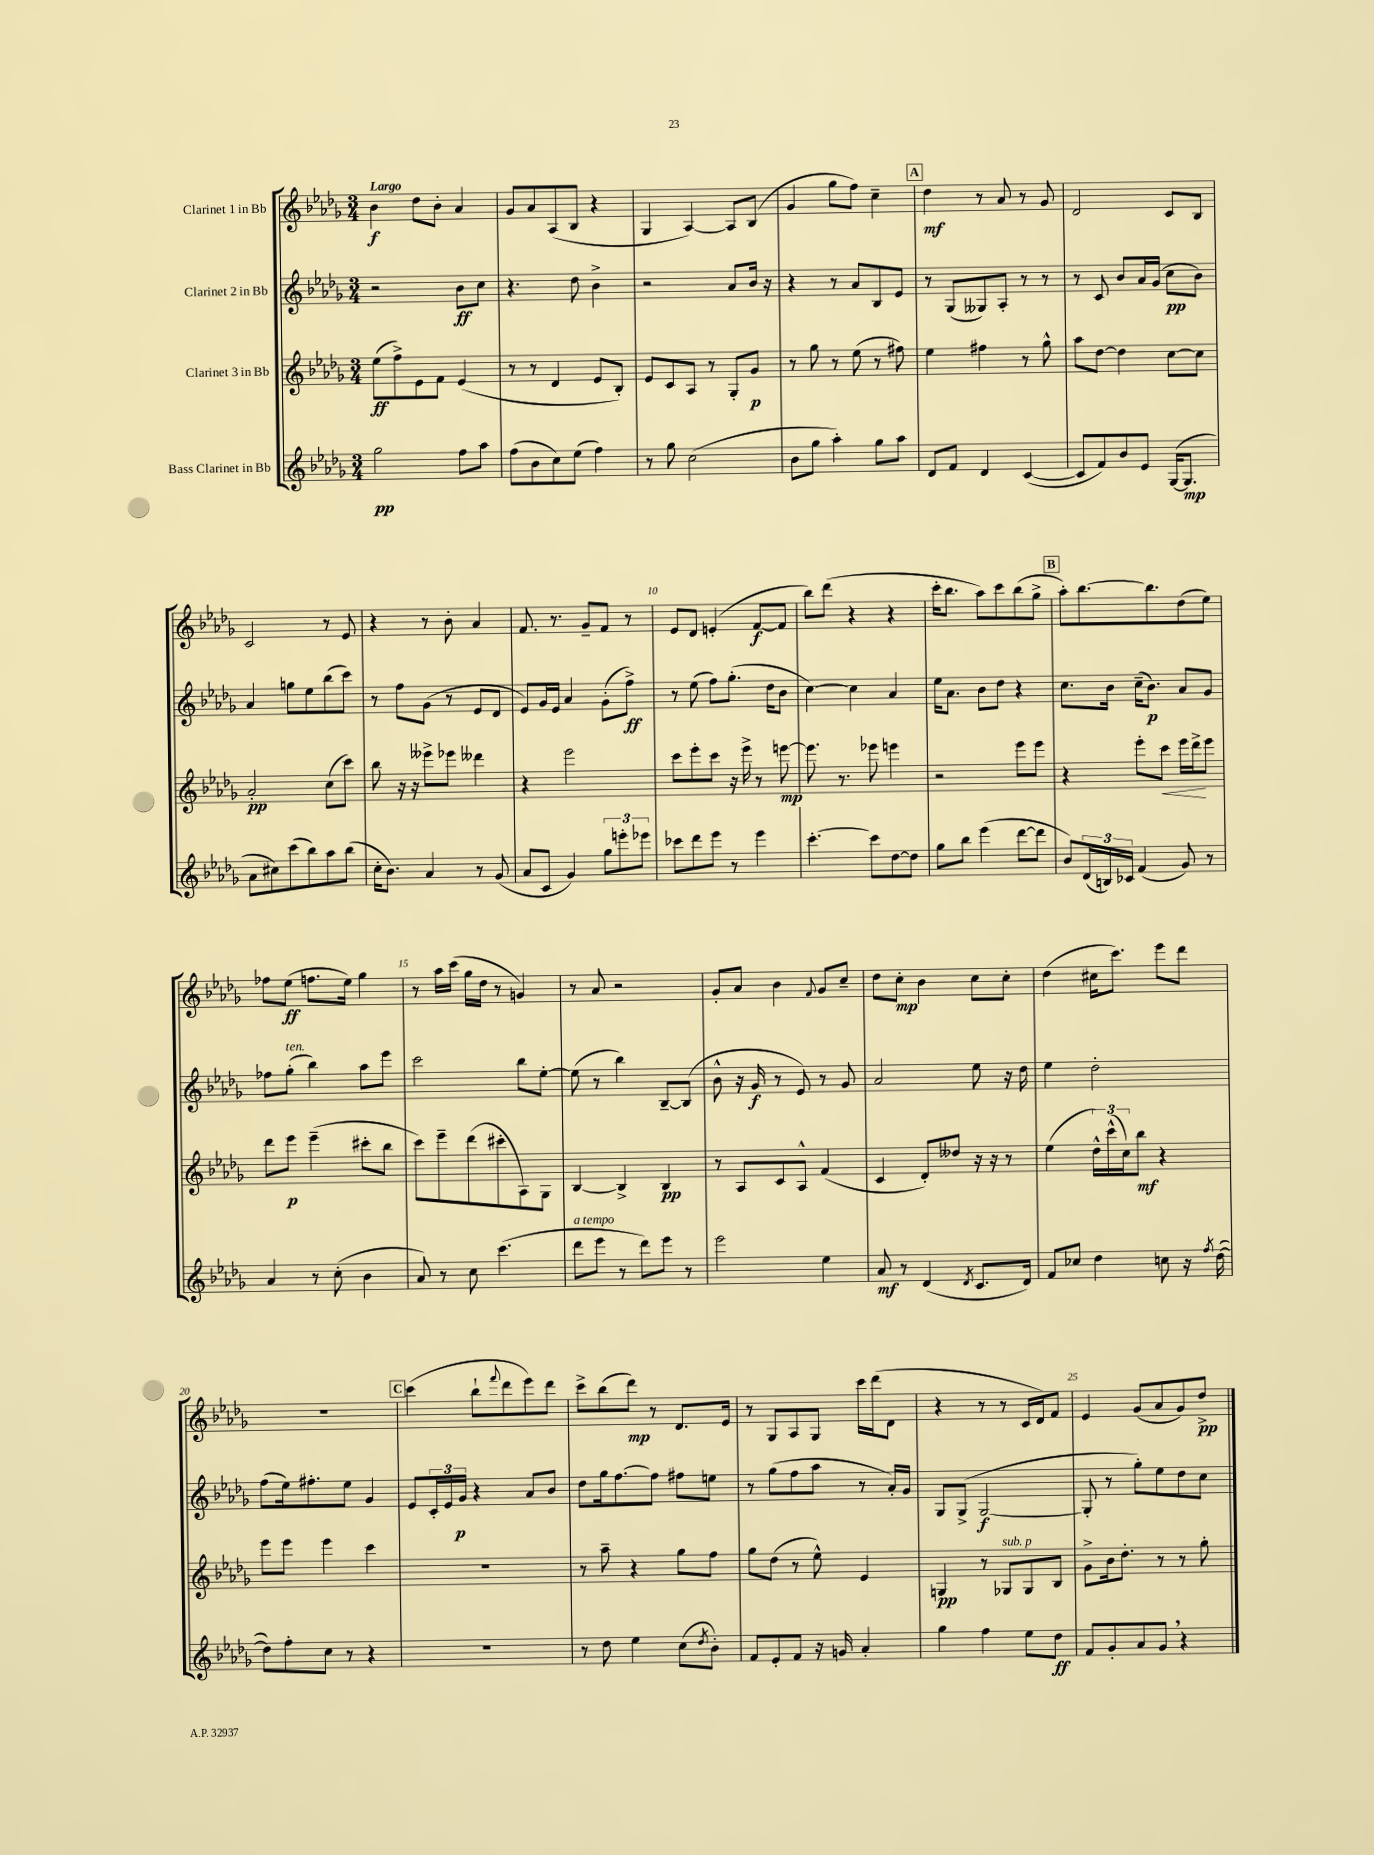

**kern	**kern	**kern	**kern
*staff4	*staff3	*staff2	*staff1
*clefG2	*clefG2	*clefG2	*clefG2
*k[b-e-a-d-g-]	*k[b-e-a-d-g-]	*k[b-e-a-d-g-]	*k[b-e-a-d-g-]
*M3/4	*M3/4	*M3/4	*M3/4
2gg-\	(8ee-\L	2r	4b-\
.	8ff^\)	.	.
.	8e-\	.	8dd-\L
.	8f\J	.	8b-'\J
8ff\L	(4e-/	8b-\L	4a-/
8aa-\J	.	8cc\J	.
=	=	=	=
(8ff\L	8r	4.r	8g-/L
8b-\	8r	.	8a-/
8cc\)	4d-/	.	(8A-/
(8ee-\J	.	8dd-\	8B-/J
4ff\)	8e-/L	4b-^\	4r
.	8B-'/J)	.	.
=	=	=	=
8r	8e-/L	2r	4G-/
8gg-\	8c/	.	.
(2cc\	8A-/J	.	[4A-/)
.	8r	.	.
.	8G-'/L	8a-/L	8A-/]L
.	8g-/J	16b-/Jk	(8B-/J
.	.	16r	.
=	=	=	=
8b-\L	8r	4r	4g-/
8gg-\J	8gg-\	.	.
4aa-'\)	8r	8r	8gg-\L
.	(8ee-\	8a-/L	8ff\J)
8gg-\L	8r	8B-/	4cc~\
8aa-\J	8ff#\)	8e-/J	.
=	=	=	=
8d-/L	4ee-\	8r	4dd-\
8f/J	.	(8G-/L	.
4d-/	4ff#\	8G--/)	8r
.	.	8A-'/J	8a-/
([4c/	8r	8r	8r
.	8gg-^^\	8r	8g-/
=	=	=	=
8c/]L	8aa-\L	8r	2d-/
8f/)	[8dd-\J	8c/	.
8b-/	4dd-\]	8b-/L	.
8e-/J	.	16a-/L	.
.	.	(16g-/JJ	.
([16G-/LK	[8cc\L	8cc\L	8c/L
8.G-/]J	.	.	.
.	8cc\]J	8b-\J)	8B-/J
=	=	=	=
8a-\L	2a-'/	4a-/	2c/
8cc#\)	.	.	.
(8ccc\	.	8gg\L	.
8bb-\)	.	8ee-\	.
8aa-\	(8cc\L	(8bb-\	8r
(8bb-\J	8ccc\J)	8ccc\J)	8e-/
=	=	=	=
16cc'\LK	8bb-\	8r	4r
8.b-\J)	.	.	.
.	16r	8ff\L	.
.	16r	.	.
4a-/	8eee--^\L	(8g-\J	8r
.	8eee-\J	8r	8b-'\
8r	4ddd--\	8e-/L	4a-/
(8g-/	.	8d-/J	.
=	=	=	=
8a-/L	4r	8e-/L)	8.f/
8c/J	.	16g-/L	.
.	.	16e-/JJ	8.r
4g-/)	2eee-\	4a-/	.
.	.	.	8g-~/L
12gg-\L	.	(8g-'\L	8f/J
12eee'\	.	.	.
.	.	8ff^\J)	8r
12eee-\J	.	.	.
=	=	=	=
8ccc-\L	8ccc\L	8r	8e-/L
8ddd-\	8eee-'\	(8ee-\	8d-/J
8eee-\J	8ccc\J	8ff\L)	(4e'/
8r	16r	(8.gg-'\J	.
.	16eee-^\	.	.
4eee-\	8r	.	[8f/L
.	.	16dd-\LK	.
.	[8eee\	8b-\J	8f/]J
=	=	=	=
[4.ccc'\	8.eee\]	[4cc\)	8bb-\L)
.	.	.	(8ddd-\J
.	8.r	.	.
.	.	4cc\]	4r
8ccc\]L	8eee-\	.	.
[8dd-\	4eee\	4a-/	4r
8dd-\]J	.	.	.
=	=	=	=
8gg-\L	2r	16ee-\LK	16ccc'\LK
.	.	8.a-\J	8.bb-\J
8bb-\J	.	.	.
(4eee-\	.	8b-\L	8aa-\L)
.	.	8dd-\J	8ccc\
[8ddd-\L	8eee-\L	4r	(8bb-\
8ddd-\]J	8eee-\J	.	8gg-^\J
=	=	=	=
8b-/L)	4r	8.cc\L	8aa-'\L)
(24d-/L	.	.	[8.bb-\
24B/)	.	.	.
.	.	16b-\Jk	.
24c-/JJ	.	.	.
(4f/	8eee-'\L	(16cc~\LK	.
.	.	8.b-\J)	8.bb-\]
.	8ccc\J	.	.
8g-/)	16eee-\LL	8a-/L	(8dd-\
.	16ddd-^\J	.	.
8r	8eee-\J	8g-/J	8ee-\J)
=	=	=	=
4a-/	8ddd-\L	8ff-\L	8ff-\L
.	8eee-\J	(8gg-'\J	(8ee-\J
8r	(4eee-~\	4bb-\)	8.ff\L
(8cc'\	.	.	.
.	.	.	16ee-\Jk)
4b-\	8ccc#'\L	8aa-\L	4gg-\
.	8bb-\J	8eee-\J	.
=	=	=	=
8a-/)	8ccc\L)	2ccc\	8r
8r	8eee-~\	.	16aa-\LL
.	.	.	(16ccc\JJ
8cc\	(8ddd-\	.	16gg-\LL
.	.	.	16dd-\JJ
(4.ccc\	8ccc#'\	.	8r
.	8A-\)	8bb-\L	4g/)
.	8G-\J	[8ee-'\J	.
=	=	=	=
8ddd-\L	[4B-/	(8ee-\]	8r
8eee-\J	.	8r	8a-/
8r	4B-^/]	4bb-\)	2r
8ddd-\L)	.	.	.
8eee-\J	4B-/	[8B-~/L	.
8r	.	(8B-/]J	.
=	=	=	=
2eee-\	8r	8b-^^\	8g-'/L
.	8A-/L	16r	8a-/J
.	.	16g-/	.
.	8c/	8r	4b-\
.	8A-^^/J	8e-/)	.
.	.	.	8qqf/
4ee-\	(4f/	8r	8g-/L
.	.	8g-/	8cc~/J
=	=	=	=
8a-/	4c/	2a-/	8dd-\L
8r	.	.	8cc'\J
(4d-/	8d-'/L)	.	4b-\
.	8dd--/J	.	.
8qd-/	.	.	.
8.c/L	16r	8ee-\	8cc\L
.	16r	.	.
.	8r	16r	8cc'\J
16d-/Jk)	.	16dd-\	.
=	=	=	=
8f/L	(4ee-\	4ee-\	(4dd-\
8cc-/J	.	.	.
4dd-\	24dd-^^\LL)	2dd-'\	16cc#\LK
.	(24ccc^^\	.	.
.	.	.	8.ccc\J)
.	24cc\J)	.	.
.	8bb-\J	.	.
8cc\	4r	.	8eee-\L
16r	.	.	8ddd-\J
8qff/	.	.	.
([16dd-\	.	.	.
=	=	=	=
8dd-\]L)	8eee-\L	(8ff\L	2.r
8ff'\	8eee-\J	16ee-\k)	.
.	.	8.ff#'\	.
8cc\J	4eee-\	.	.
8r	.	8ee-\J	.
4r	4ccc\	4g-/	.
=	=	=	=
2.r	2.r	8e-/L	(4ccc\
.	.	24c'/L	.
.	.	24e-/	.
.	.	24g-/JJ	.
.	.	4r	8bb-`\L
.	.	.	8qqfff/
.	.	.	8ddd-\
.	.	8a-/L	8eee-\)
.	.	8b-/J	8ddd-\J
=	=	=	=
8r	8r	8dd-\L	8ccc^\L
8dd-\	8aa-~\	16gg-\k	(8bb-\
.	.	[8.ff\	.
4ee-\	4r	.	8ddd-\J)
.	.	8ff\]J	8r
(8cc\L	8gg-\L	8ff#\L	8.d-/L
8qdd-/	.	.	.
8b-'\J)	8ff\J	8ee\J	.
.	.	.	16e-/Jk
=	=	=	=
8f/L	8gg-\L	8r	8r
8e-'/	(8dd-\J	(8gg-\L	8G-/L
8f/J	8r	8ff\	8A-/
16r	8ee-^^\)	8aa-\J	8G-/J
16g/	.	.	.
4a-'/	4e-/	8r	16ccc\LL
.	.	.	(16ddd-\J
.	.	16a-'/LL)	8d-\J
.	.	16g-/JJ	.
=	=	=	=
4gg-\	4G/	8G-/L	4r
.	.	(8G-^/J	.
4ff\	8r	[2G-/	8r
.	8G-/L	.	8r
8ee-\L	8G-/	.	16c/LL
.	.	.	16d-/J)
8dd-\J	8B-/J	.	8f/J
=	=	=	=
8f/L	8g-^\L	8G-'/]	4e-/
8g-'/	16b-\k	8r	.
.	8.dd-'\J	.	.
8a-/	.	8gg-'\L)	(8g-/L
8g-/J	8r	8ee-\	8a-/
4r	8r	8dd-\	8g-/)
.	8gg-'\	8cc\J	8dd-^/J
==	==	==	==
*-	*-	*-	*-
